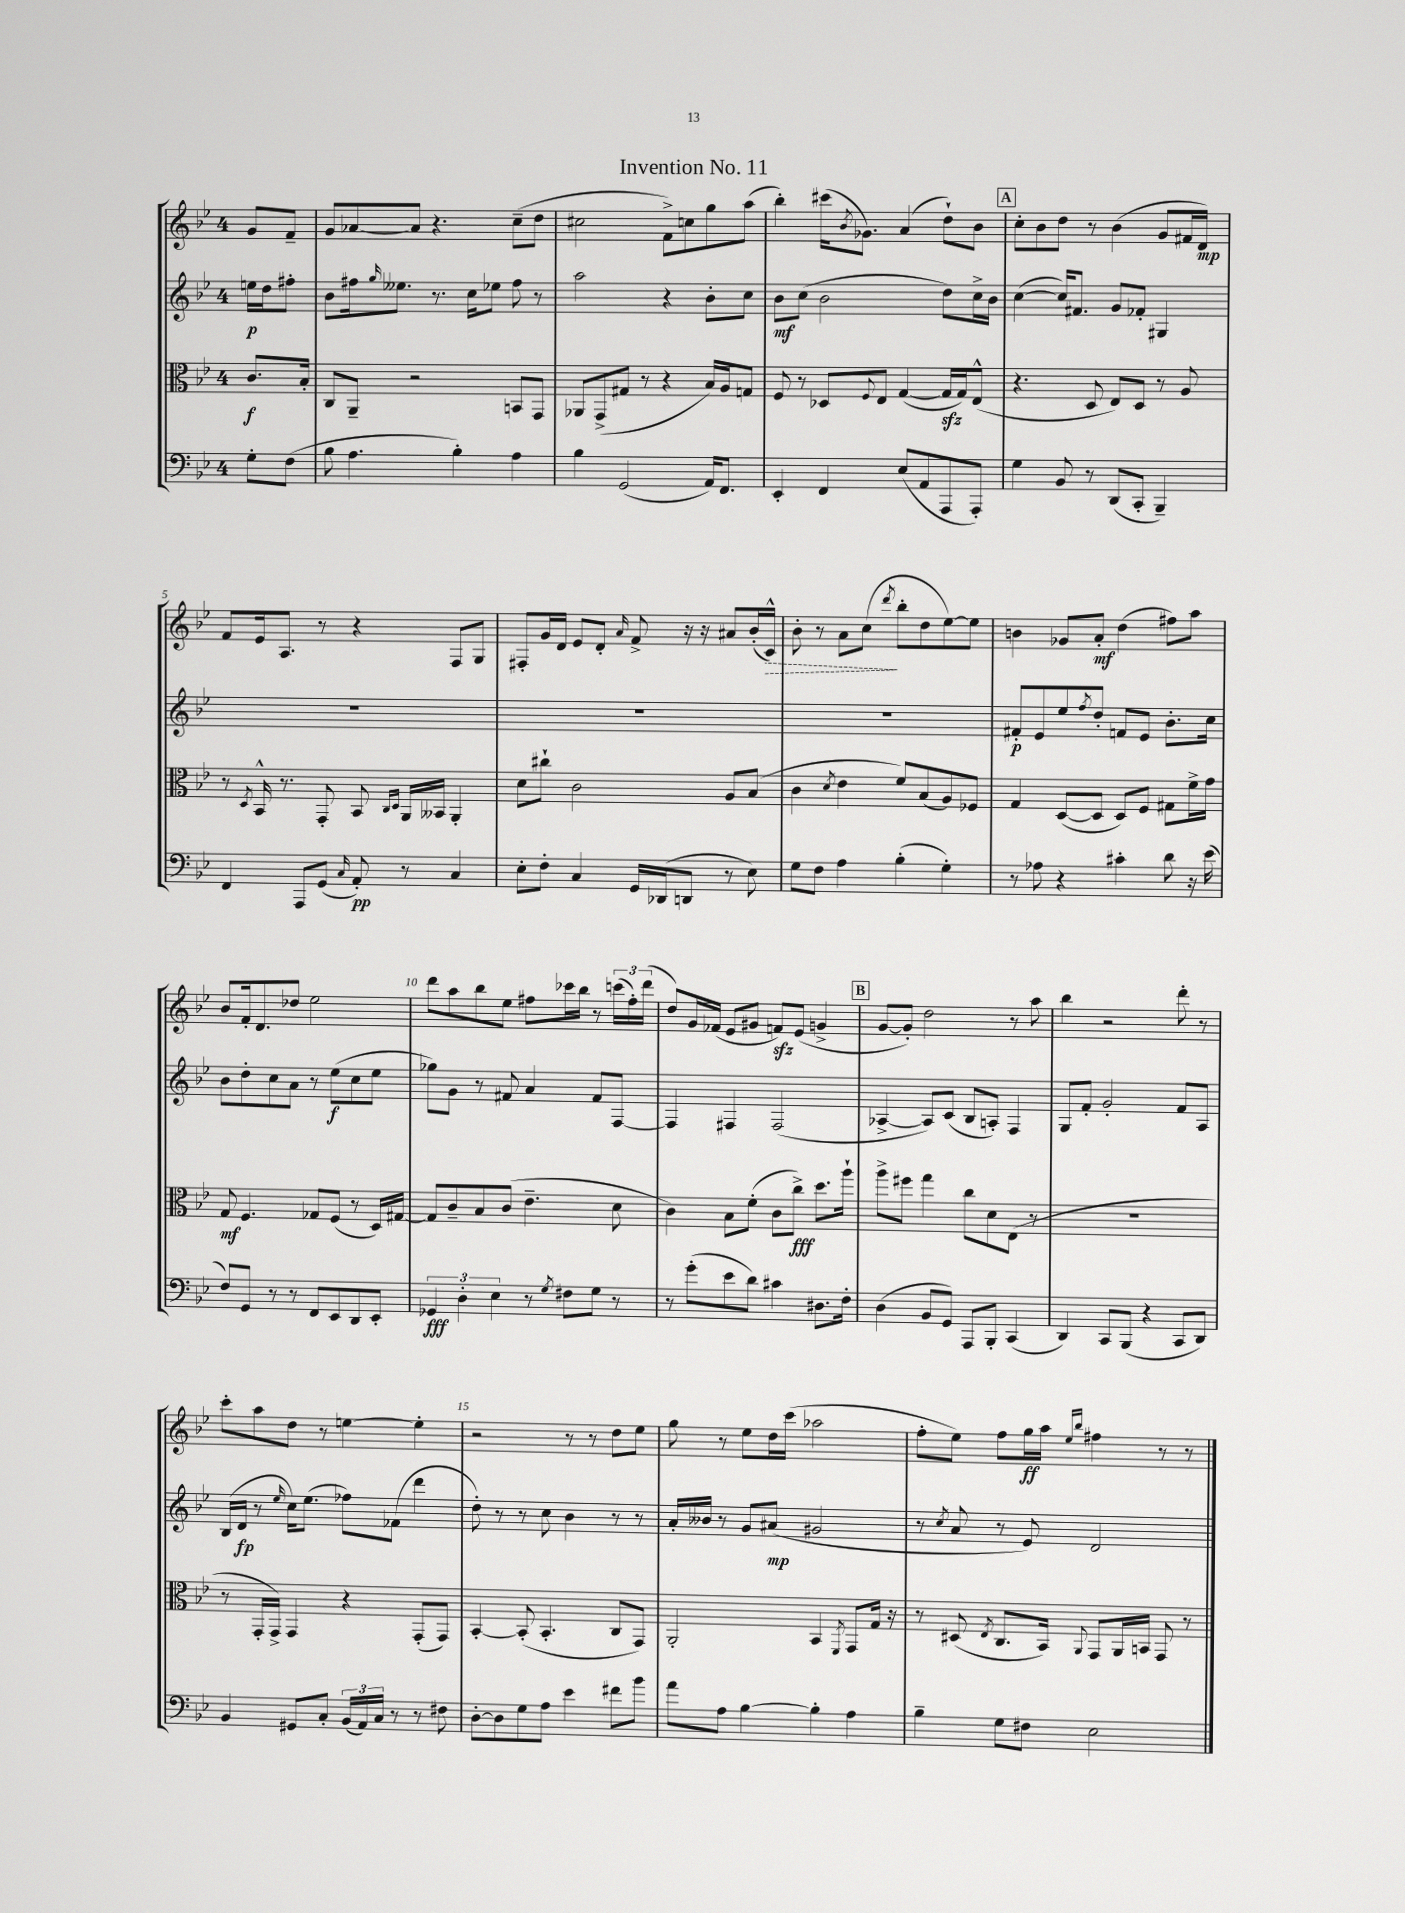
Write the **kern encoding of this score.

**kern	**kern	**kern	**kern
*staff4	*staff3	*staff2	*staff1
*clefF4	*clefC3	*clefG2	*clefG2
*k[b-e-]	*k[b-e-]	*k[b-e-]	*k[b-e-]
*M4/4	*M4/4	*M4/4	*M4/4
8G'\L	8.c/L	16ee\LL	8g/L
.	.	16dd\J	.
(8F\J	.	8ff#'\J	8f~/J
.	16B-'/Jk	.	.
=	=	=	=
8B-\	8C/L	8b-\L	8g/L
4.A\	8AA~/J	16ff#\k	[8a-/
.	.	16qqgg/	.
.	.	8.ee--\J	.
.	2r	.	8a-/]J
.	.	8.r	4.r
4B-'\)	.	.	.
.	.	16cc\LK	.
.	.	8ee-\J	.
4A\	8BB/L	8ff#\	(8cc~\L
.	8GG/J	8r	8dd\J
=	=	=	=
4B-\	8AA-/L	2aa\	2cc#\
.	(8GG^/	.	.
(2GG/	8G#/J	.	.
.	8r	.	.
.	4r	4r	8f^\L)
.	.	.	8cc\
16AA/LK)	16B-/LL)	8b-'\L	8gg\
8.FF/J	16A/J	.	.
.	8G/J	8cc\J	(8aa\J
=	=	=	=
4EE-'/	8F/	8b-\L	4bb-'\)
.	8r	(8cc\J	.
4FF/	8D-/L	2b-\	(16ccc#\LK
.	.	.	8qb-/
.	.	.	8.g-\J)
.	8qqF/	.	.
.	8E-/J	.	.
(8E-/L	([4G/	.	(4a/
8AA/	.	.	.
8AAA/	16G/]LL	8dd\L)	8dd`\L)
.	16G/J)	.	.
8AAA'/J)	(8E-^^/J	16cc^\L	8b-\J
.	.	16b-\JJ	.
=	=	=	=
4G\	4.r	([4cc\	8cc'\L
.	.	.	8b-\
8BB-/	.	16cc/]LK)	8dd\J
.	.	8.f#/J	.
8r	8D/	.	8r
(8DD/L	8E-/L)	8g/L	(4b-\
8CC'/J	8D/J	8f-'/J	.
4BBB-~/)	8r	4G#/	8g/L
.	8A/	.	16f#/L
.	.	.	16d/JJ)
=	=	=	=
4FF/	8r	1r	8f/L
.	8qD/	.	.
.	16BB-^^/	.	16e-/k
.	8.r	.	8.A/J
8AAA/L	.	.	.
(8GG/J	8GG'/	.	8r
16qqC/	.	.	.
8AA'/)	8BB-/	.	4r
.	16qqC/LL	.	.
.	16qqD/JJ	.	.
8r	16AA/LL	.	.
.	16BB--/JJ	.	.
4C/	4AA'/	.	8F/L
.	.	.	8G/J
=	=	=	=
8E-'\L	8d\L	1r	8F#'/L
8F'\J	8cc#`\J	.	16g/L
.	.	.	16d/JJ
4C/	2c\	.	8e-/L
.	.	.	8d'/J
.	.	.	16qqa/
16GG/LL	.	.	8f^/
(16DD-/J	.	.	.
8DD/J	.	.	16r
.	.	.	16r
8r	8A/L	.	8a#/L
8E-\)	(8B-/J	.	(16b-'/L
.	.	.	16c^^/JJ)
=	=	=	=
8G\L	4c\	1r	8b-'\
8F\J	.	.	8r
.	8qd/	.	.
4A\	4e-\	.	8a\L
.	.	.	(8cc\J
.	.	.	8qddd/
(4B-'\	8f/L)	.	8bb-'\L
.	(8B-/	.	8dd\
4G'\)	8A/)	.	[8ee-\)
.	8F-/J	.	8ee-\]J
=	=	=	=
8r	4G/	8f#'/L	4b\
8A-\	.	8e-/	.
4r	([8D/L	8ee-/	8g-/L
.	.	8qff/	.
.	8D/]J	8dd'/J	8a'/J
4c#'\	8D/L)	8f/L	(4dd\
.	8F/J	8e-/J	.
8d\	8G#\L	8.b-'\L	8ff#\L)
16r	16f^\L	.	8aa\J
(16e-\	16g\JJ	16cc\Jk	.
=	=	=	=
8F/L)	8G/	8b-\L	8b-/L
8GG/J	4.F/	8dd'\	16f'/k
.	.	.	8.d/
8r	.	8cc\	.
8r	.	8a\J	8dd-/J
8FF/L	8G-/L	8r	2ee-\
8EE-/	(8F/J	(8ee-\L	.
8DD/	8r	8cc\	.
8EE-'/J	16D/LL)	8ee-\J	.
.	[16G#/JJ	.	.
=	=	=	=
6GG-/	8G#/]L	8gg-\L)	8ddd\L
.	8c~/	8g\J	8aa\
6D'\	.	.	.
.	8B-/	8r	8bb-\
6E-\	.	.	.
.	(8c/J	8f#/	8ee-\J
8r	4.e-~\	4a/	8ff#\L
8qG/	.	.	.
8F#\L	.	.	16ccc-\L
.	.	.	16bb-\JJ
8G\J	.	8f#/L	8r
8r	8d\	[8F/J	(24ccc\LL
.	.	.	24ff#'\)
.	.	.	(24ddd\JJ
=	=	=	=
8r	4c\)	4F/]	8dd/L)
(8g'\L	.	.	16g/L
.	.	.	(16f-/JJ
8e-\	8B-\L	4F#/	8e-/L
8d\J)	(8f'\J	.	8g#/J
4c#\	8c\L	(2F#/	8f/L)
.	8cc^\J)	.	(8e-/J
8.D#\L	8.dd\L	.	4g^/
16F'\Jk	16aa`\Jk	.	.
=	=	=	=
(4D\	8aa^\L	[4A-^/	[8g/L
.	8ff#\J	.	8g'/]J)
8BB-/L	4gg\	8A-/]L)	2dd\
8GG/J)	.	(8c/J	.
8AAA/L	8cc\L	8B-/L	.
8BBB-'/J	8d\	8A'/J)	.
(4CC/	(8E-\J	4F/	8r
.	8r	.	8aa\
=	=	=	=
4DD/)	1r	8G/L	4bb-\
.	.	8f'/J	.
8CC/L	.	2g'/	2r
(8BBB-/J	.	.	.
4r	.	.	.
8CC/L	.	8f/L	8ddd'\
8DD/J)	.	8A/J	8r
=	=	=	=
4BB-/	8r	(16B-/LL	8ccc'\L
.	.	16d/JJ	.
.	16GG'/LL	8r	8aa\
.	16GG^/JJ)	.	.
.	.	16qqee-/	.
8GG#/L	4GG/	16cc\LK)	8dd\J
.	.	(8.ee-\J	.
8C'/J	.	.	8r
(24BB-/LL	4r	8ff-\L)	[4ee\
24AA/)	.	.	.
24C/JJ	.	.	.
8r	.	(8f-\J	.
8r	(8GG'/L	4ddd\	4ee'\]
8F#\	8GG/J)	.	.
=	=	=	=
[8D'\L	[4BB-'/	8dd'\)	2r
8D\]	.	8r	.
8G\	(8BB-'/]	8r	.
8A\J	4.BB-'/	8cc\	.
4e-\	.	4b-\	8r
.	.	.	8r
8f#\L	8C/L	8r	8dd\L
8b-\J	8GG/J)	8r	8ee-\J
=	=	=	=
8a\L	2AA'/	16a'/LL	8gg\
.	.	16b--/JJ	.
8A\J	.	8r	8r
[4B-\	.	8g/L	8ee-\L
.	.	(8a#/J	16dd\L
.	.	.	(16ccc\JJ
4B-'\]	4BB-/	2g#/	2aa-\
.	8qFF/	.	.
4A\	8GG/L	.	.
.	16G/Jk	.	.
.	16r	.	.
=	=	=	=
4B-~\	8r	8r	8ff'\L
.	.	8qcc/	.
.	(8D#/	8a/	8ee-\J)
.	8qE-/	.	.
8G\L	8.C/L	8r	8ff\L
8F#\J	.	8e-/)	16gg\L
.	16BB-/Jk)	.	16aa\JJ
.	.	.	16qqee-/LL
.	8qqAA/	.	16qqbb-/JJ
2E-\	8GG/L	2d/	4ff#\
.	16AA/L	.	.
.	16BB/JJ	.	.
.	8GG/	.	8r
.	8r	.	8r
==	==	==	==
*-	*-	*-	*-
